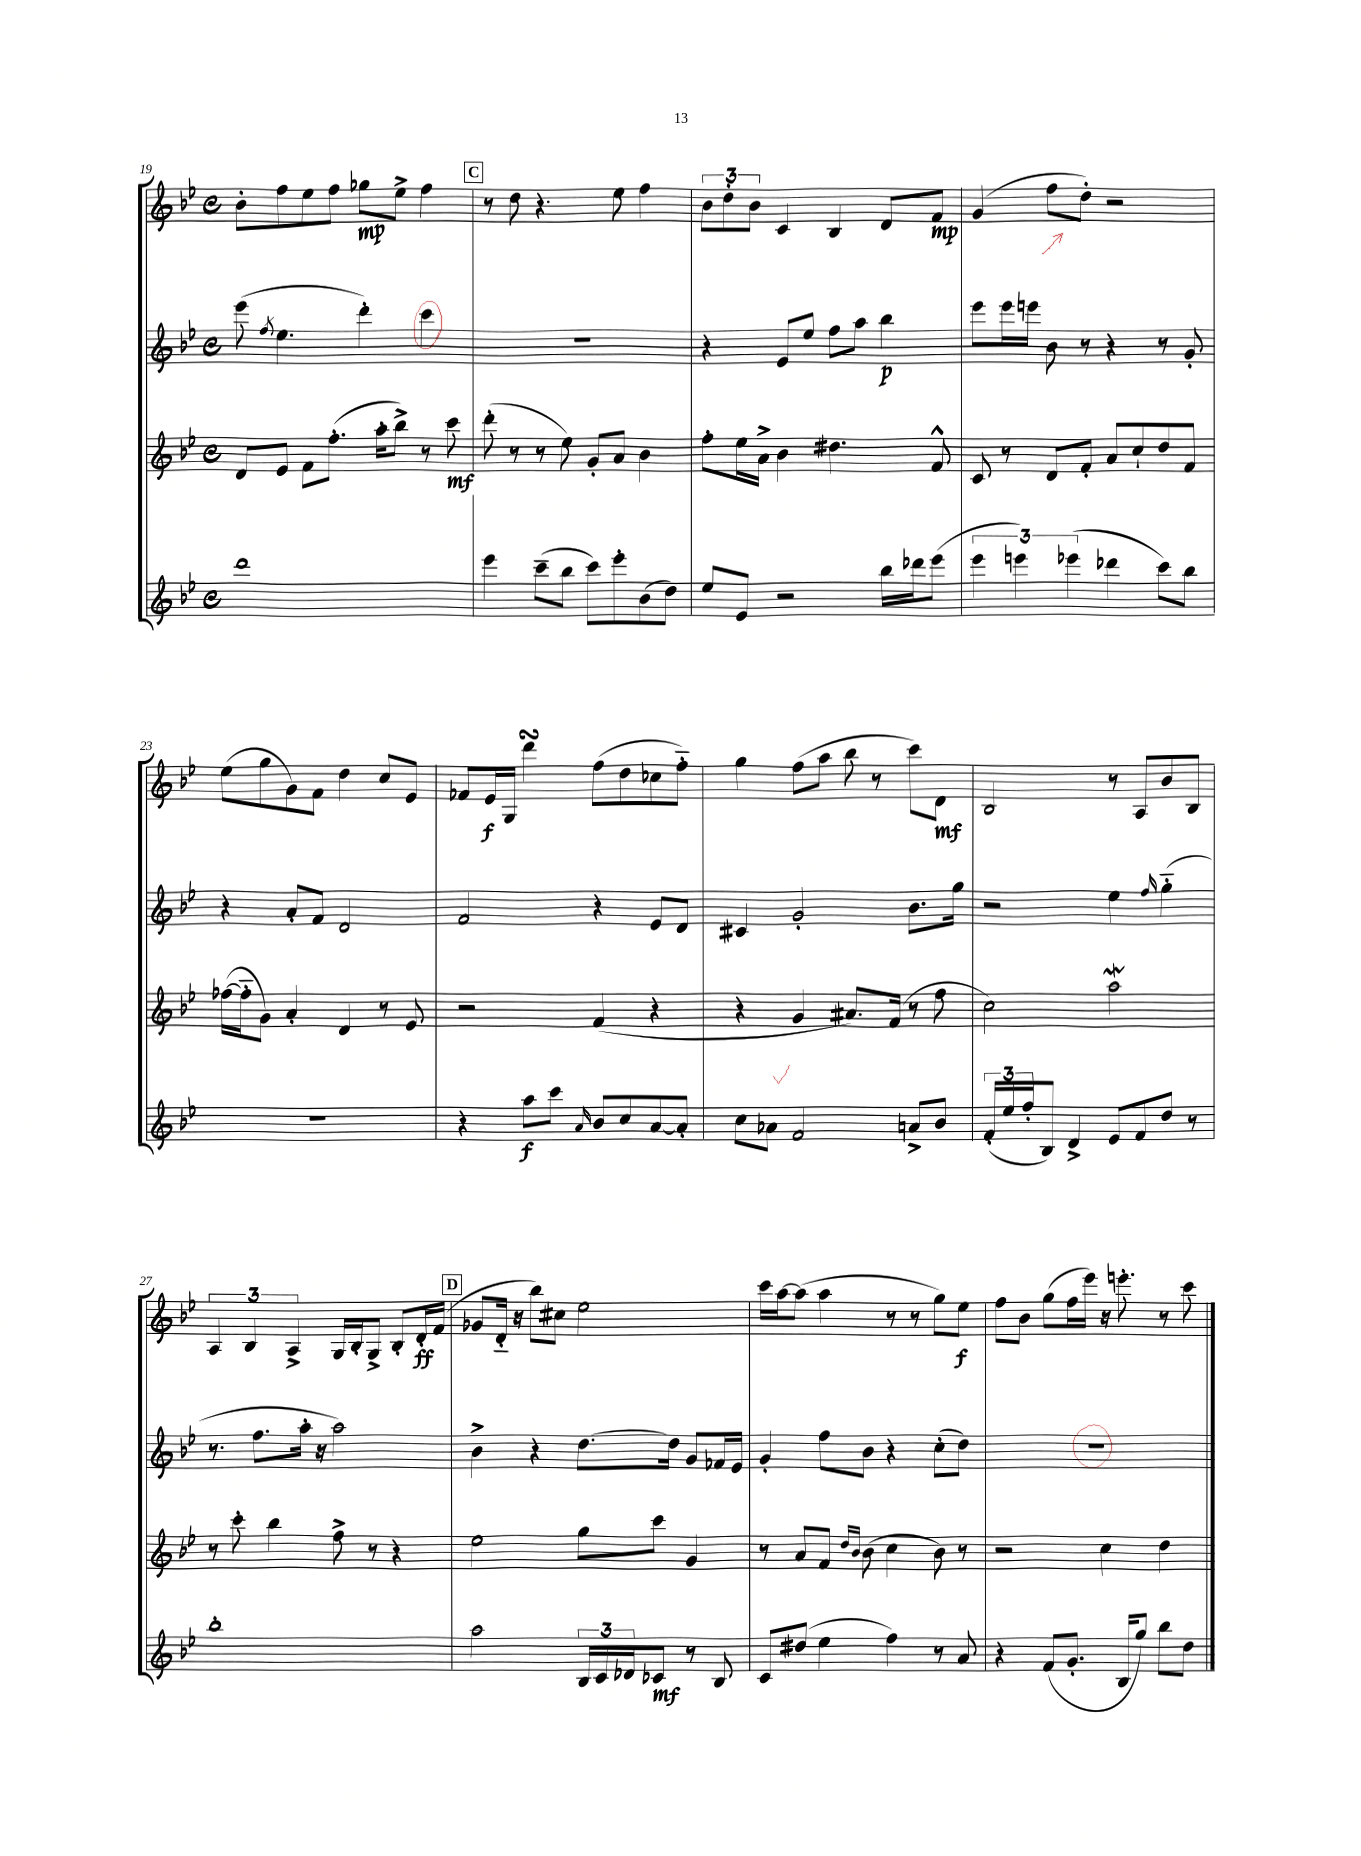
<<
\new StaffGroup <<
\new Staff = "s0" {
    \clef treble \key bes \major \defaultTimeSignature \time 4/4
    bes'8-. f''8 ees''8 f''8 ges''8\mp ees''8-> f''4 |
    \mark \markup { \box "C" } r8 d''8 r4. ees''8 f''4 |
    \tuplet 3/2 { bes'8 d''8-. bes'8 } c'4 bes4 d'8 f'8\mp |
    g'4( f''8 d''8-.) r2 |
    ees''8( g''8 g'8) f'8 d''4 c''8 ees'8 |
    fes'8 ees'16\f g16 d'''4\turn f''8( d''8 ces''8 f''8-_) |
    g''4 f''8( a''8 bes''8 r8 c'''8) d'8\mf |
    bes2 r8 a8 bes'8 bes8 |
    \tuplet 3/2 { a4 bes4 a4-> } g16 bes16-. g8-> bes8-. d'16-.\ff f'16( |
    \mark \markup { \box "D" } ges'8 d'16-_ r16 bes''8) cis''8 ees''2 |
    c'''16 a''16~ a''8( a''4 r8 r8 g''8) ees''8\f |
    f''8 bes'8 g''8( f''16 ees'''16) r16 e'''8.-. r8 c'''8 \bar "|." |
}
\new Staff = "s1" {
    \clef treble \key bes \major \defaultTimeSignature \time 4/4
    ees'''8( \acciaccatura { f''8 } ees''4. d'''4-.) c'''4 |
    \mark \markup { \box "C" } R1 |
    r4 ees'8 ees''8 f''8 a''8 bes''4\p |
    ees'''8 ees'''16 e'''16 bes'8 r8 r4 r8 g'8-. |
    r4 a'8-. f'8 d'2 |
    f'2 r4 ees'8 d'8 |
    cis'4 g'2-. bes'8. g''16 |
    r2 ees''4 \grace { f''16 } g''4-_( |
    r8. f''8. a''16-. r16 a''2) |
    \mark \markup { \box "D" } bes'4-> r4 d''8.~ d''16 g'8 fes'16 ees'16 |
    g'4-. f''8 bes'8 r4 c''8-.( d''8) |
    R1 \bar "|." |
}
\new Staff = "s2" {
    \clef treble \key bes \major \defaultTimeSignature \time 4/4
    d'8 ees'8 f'8 f''8.-.( a''16-. bes''8->) r8 c'''8\mf |
    \mark \markup { \box "C" } d'''8-.( r8 r8 ees''8) g'8-. a'8 bes'4 |
    f''8-. ees''16 a'16-> bes'4 dis''4. f'8-^ |
    c'8 r8 d'8 f'8-. a'8 c''8-! d''8 f'8 |
    fes''16~( fes''16-_ g'8) a'4-. d'4 r8 ees'8 |
    r2 f'4( r4 |
    r4 g'4 ais'8.) f'16( r8 f''8 |
    c''2) a''2\mordent |
    r8 c'''8-. bes''4 f''8-> r8 r4 |
    \mark \markup { \box "D" } ees''2 g''8 c'''8 g'4 |
    r8 a'8 f'8 \grace { d''16 bes'16 } bes'8( c''4 bes'8) r8 |
    r2 c''4 d''4 \bar "|." |
}
\new Staff = "s3" {
    \clef treble \key bes \major \defaultTimeSignature \time 4/4
    d'''1 |
    \mark \markup { \box "C" } ees'''4 c'''8--( bes''8 c'''8) ees'''8-. bes'8( d''8) |
    ees''8 ees'8 r2 bes''16 des'''16 ees'''8( |
    \tuplet 3/2 { ees'''4 e'''4) ees'''4( } des'''4 c'''8) bes''8 |
    R1 |
    r4 a''8\f c'''8 \grace { a'16 } bes'8 c''8 a'8~ a'8-. |
    c''8 aes'8 f'2 a'8-> bes'8 |
    \tuplet 3/2 { f'16-.( ees''16 f''16-. } bes8) d'4-> ees'8 f'8 d''8 r8 |
    bes''1-. |
    \mark \markup { \box "D" } a''2 \tuplet 3/2 { bes16 c'16 des'16 } ces'8\mf r8 bes8 |
    c'8 dis''8( ees''4 f''4) r8 a'8 |
    r4 f'8( g'8.-. bes16 g''8) bes''8 d''8 \bar "|." |
}
>>
>>
\layout { \context { \Score currentBarNumber = #19 } }
